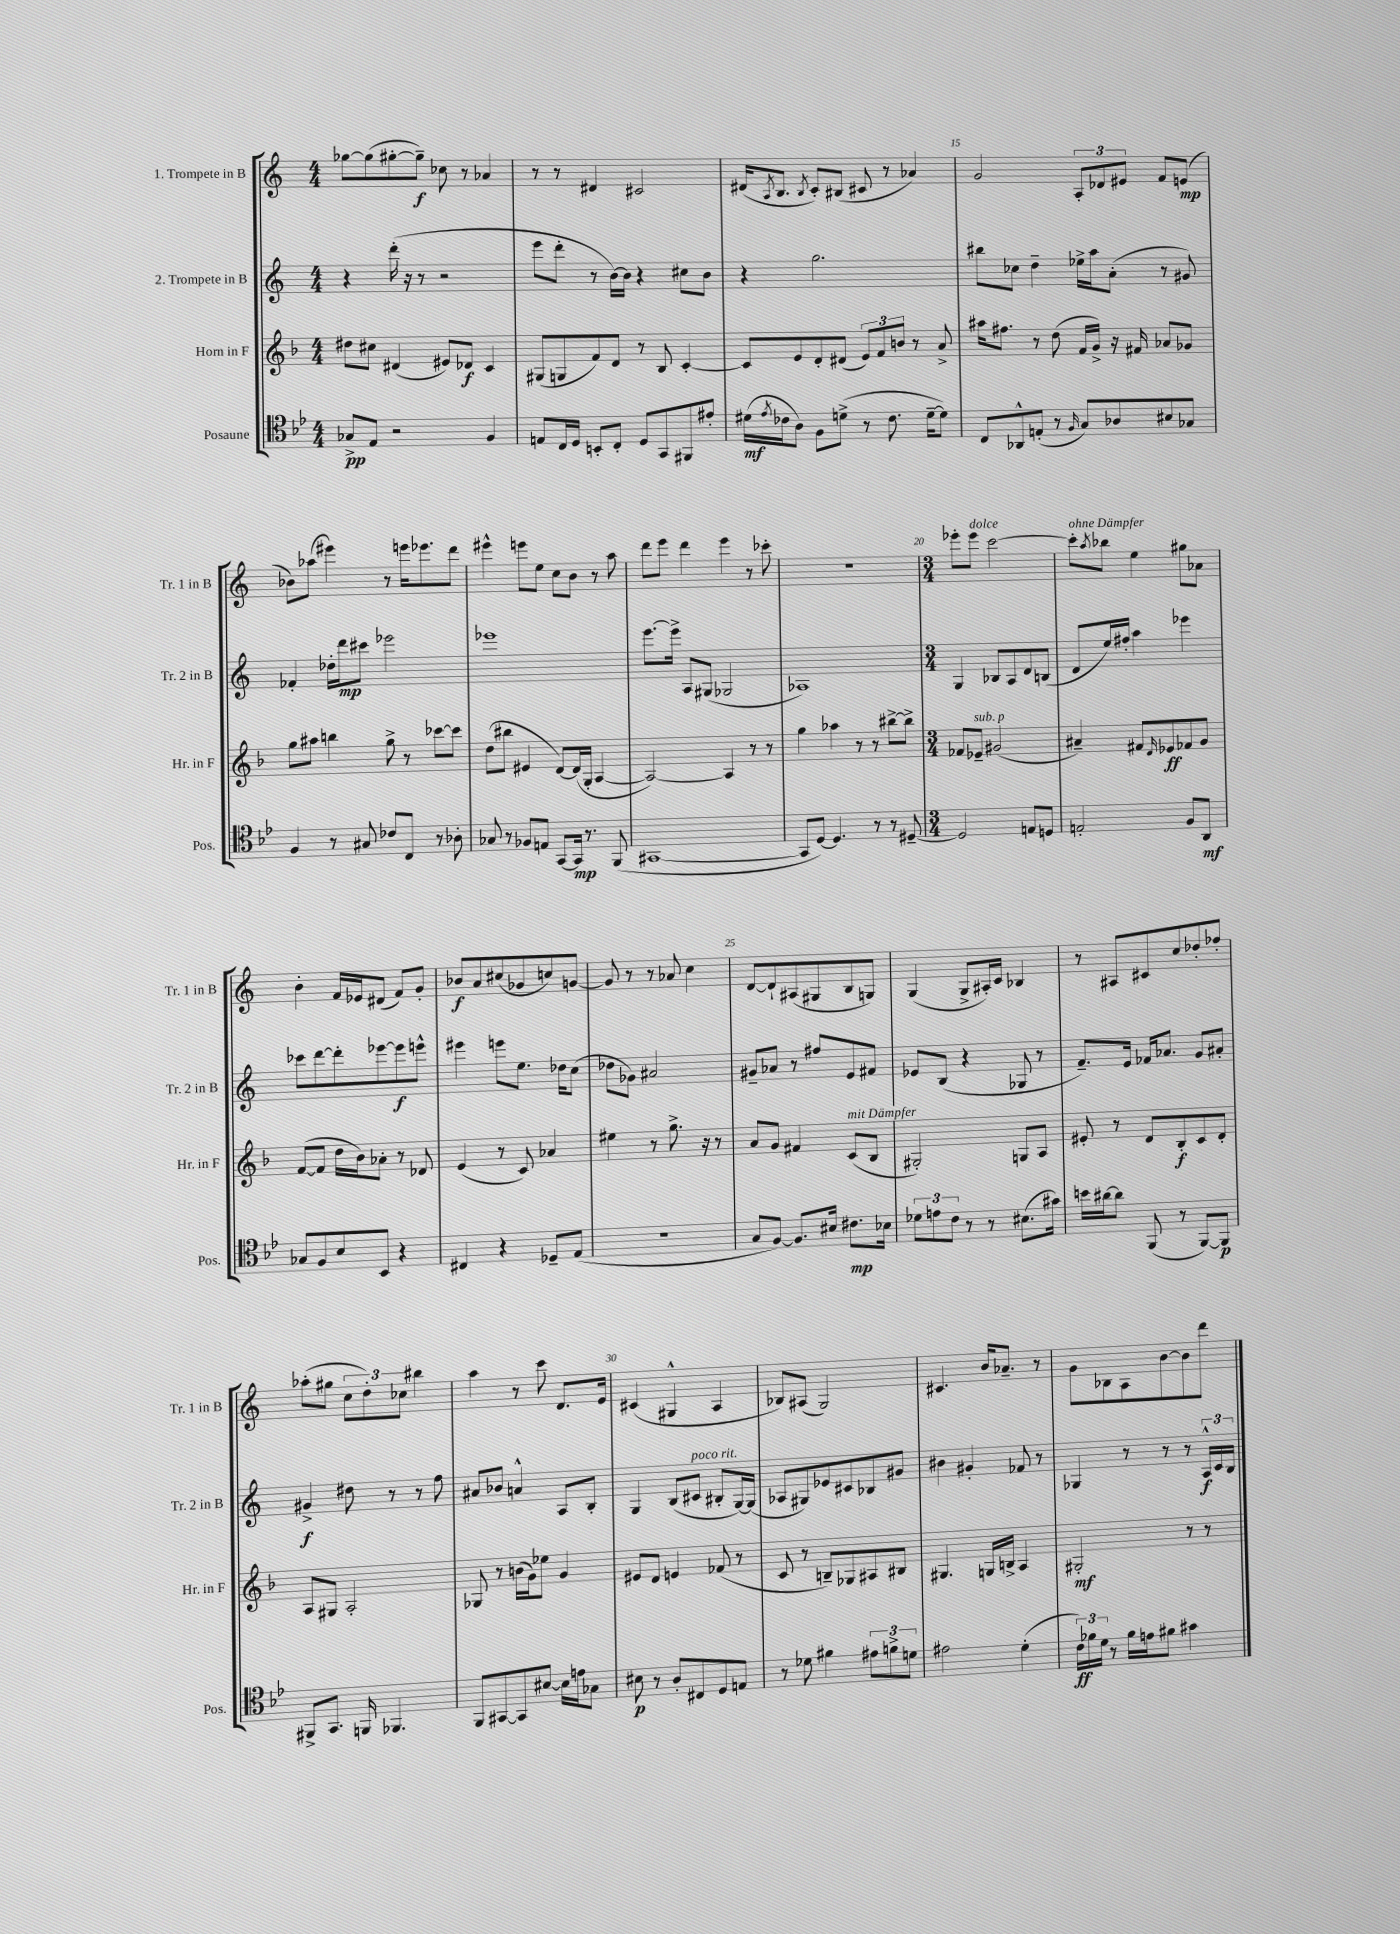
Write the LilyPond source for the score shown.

<<
\new StaffGroup <<
\new Staff = "s0" \with { instrumentName = "1. Trompete in B" shortInstrumentName = "Tr. 1 in B" } {
    \clef treble \key c \major \numericTimeSignature \time 4/4
    ges''8~ ges''8( gis''8~-. gis''8--\f) ces''8 r8 aes'4 |
    r8 r8 dis'4 cis'2 |
    dis'16( \acciaccatura { a8 } b8. \acciaccatura { b8 } c'8-.) bis8( cis'8 r8 aes'4) |
    g'2 \tuplet 3/2 { a8-. des'8 eis'8 } f'8 e'8\mp( |
    bes'8) aes''8( eis'''4) r8 e'''16 ees'''8. d'''8 |
    eis'''4-^ e'''8 e''8 c''8 b'8 r8 a''8 |
    d'''8 e'''8 d'''4 e'''4 r8 ces'''8-. |
    r1 |
    \numericTimeSignature \time 3/4 ees'''8-. ees'''8^\markup { \italic "dolce" } c'''2~ |
    c'''8-.^\markup { \italic "ohne Dämpfer" } \acciaccatura { a''8 } bes''8 e''4 gis''8 aes'8 |
    b'4-. f'16 ees'16 dis'8( f'8) g'8-. |
    bes'8\f a'8 cis''8( ges'8 c''8) g'8~ |
    g'8 r8 r8 aes'8 c''4 |
    d'8~ d'8-! ais8( gis8 b8 g8) |
    g4( g8-> ais16-.) c'16 bes4 |
    r8 ais8 cis'8 c''8 des''8-. fes''8-. |
    aes''8-.( gis''8 \tuplet 3/2 { c''8 d''8-.) ces''8 } bis''4 |
    a''4 r8 c'''8 d'8. e'16 |
    cis'4( gis4-^ a4 |
    bes8) ais8( g2) |
    cis'4. b'16 aes'8.-- r8 |
    g'8 bes8 a8 b'8~ b'8 d'''8 \bar "|." |
}
\new Staff = "s1" \with { instrumentName = "2. Trompete in B" shortInstrumentName = "Tr. 2 in B" } {
    \clef treble \key c \major \numericTimeSignature \time 4/4
    r4 d'''16-.( r16 r8 r2 |
    e'''8 d'''8-. r8 b'16~) b'16 r4 cis''8 b'8 |
    r4 g''2. |
    bis''8 ces''8 d''4-- ees''16-> a''16 a'8-.( r8 gis'8) |
    fes'4-. des''16-. d'''16\mp cis'''8 ees'''2 |
    ees'''1 |
    e'''8.~ e'''16-> a8 gis8( ges2 |
    aes1) |
    \numericTimeSignature \time 3/4 g4 bes8 a8 d'8 b8( |
    d'8 e''16) fis''16-. a''4 ees'''4 |
    ces'''8 d'''8~ d'''8-. ees'''8~ ees'''8\f e'''8-^ |
    eis'''4 e'''8 e''8. des''16 c''8( |
    des''8 ges'8) ais'2 |
    gis'8-- aes'8 r8 fis''8 e'8 fis'8 |
    ees'8 b8( r4 ges8 r8 |
    f'8.--) e'16 fes'16 aes'8. g'8 ais'8-. |
    gis'4->\f dis''8 r8 r8 f''8 |
    ais'8 bes'8 a'4-^ a8 b8-. |
    g4 b8( cis'8^\markup { \italic "poco rit." } bis8-. g16~) g16( |
    aes8 gis8) ees'8 cis'8 bes8 gis'8 |
    bis'4 gis'4-. fes'8 r8 |
    ges4 r8 r8 r8 \tuplet 3/2 { a16-^\f c'16 b16 } \bar "|." |
}
\new Staff = "s2" \with { instrumentName = "Horn in F" shortInstrumentName = "Hr. in F" } {
    \clef treble \key f \major \numericTimeSignature \time 4/4
    dis''8 cis''8 dis'4( eis'8) des'8\f c'4 |
    gis8( g8 f'8) d'8 r8 bes8 c'4~-. |
    c'8 e'8 d'8-. dis'8( \tuplet 3/2 { e'8) f'8 b'8 } r8 a'8-> |
    ais''16 fis''8. r8 d''8( f'16 g'16->) r16 fis'16 aes'8 ges'8 |
    g''8 ais''8 b''4 g''8-> r8 ces'''8~ ces'''8 |
    d''8( bis''8 eis'4 d'8~) d'16( g16-. a4~ |
    a2~) a4 r8 r8 |
    g''4 aes''4 r8 r8 bis''8~-> bis''8-> |
    \numericTimeSignature \time 3/4 fes'8 ees'8--^\markup { \italic "sub. p" } gis'2( |
    ais'4--) fis'8 \grace { d'16 } ees'8\ff fes'8 g'8 |
    f'8~( f'8 d''16 bes'16) aes'8-. r8 des'8 |
    e'4( r8 c'8) aes'4 |
    eis''4 r8 g''8.-> r16 r8 |
    a'8 g'8 fis'4 c'8^\markup { \italic "mit Dämpfer" }( bes8 |
    gis2-.) g8 a8 |
    eis'8-. r8 d'8 bes8-.\f c'8 d'8-. |
    a8 gis8 a2-. |
    ges8 r8 b'16( g'16) ees''8 g'4 |
    eis'8 d'8 e'4 fes'8( r8 |
    c'8 r8 b8--) ges8 ais8 bis8 |
    gis4. g16 b16-> a4 |
    gis2-.\mf r8 r8 \bar "|." |
}
\new Staff = "s3" \with { instrumentName = "Posaune" shortInstrumentName = "Pos." } {
    \clef tenor \key bes \major \numericTimeSignature \time 4/4
    ges8->\pp ees8 r2 f4 |
    e8 c16 d16 b,8-. c8-. d8 g,8 fis,8 eis'8-. |
    dis'16\mf( \acciaccatura { ees'8 } ces'16 a8) f8 d'8->( r8 ces'8. d'16~-- d'8) |
    c8 aes,8-^ e8-.( r8 \grace { f16 } g8) aes8 bis8 ges8 |
    f4 r8 gis8 ces'8 c8 r8 aes8-. |
    ges8 r8 fes8 e8 g,8~ g,16\mp r8. f,8( |
    gis,1~ |
    gis,8 d8~) d4. r8 r8 dis8~-- |
    \numericTimeSignature \time 3/4 dis2 e8 d8 |
    e2-. f8 a,8\mf |
    ges8 f8 bes8 bes,8 r4 |
    cis4 r4 des8-- ees8( |
    R2. |
    g8 f8~) f8. bis16 cis'8.\mp bes16 |
    \tuplet 3/2 { des'8 e'8 c'8 } r8 r8 bis8.( gis'16) |
    b'16 ais'16~ ais'8 f,8( r8 f,8~) f,8\p |
    fis,8-> g,8. f,16 fes,4. |
    f,8 gis,8~ gis,8 bis8~ bis16 e'16 ges8 |
    bis8\p r8 a8-. cis8 d8 e8 |
    r8 des'8 fis'4 \tuplet 3/2 { eis'8 f'8-> d'8 } |
    eis'2 d'4-.( |
    \tuplet 3/2 { c'16\ff) fes'16 d'16 } r8 fes'16 e'16 fis'8 gis'4 \bar "|." |
}
>>
>>
\layout { \context { \Score currentBarNumber = #12 \override BarNumber.break-visibility = ##(#f #t #t) barNumberVisibility = #(every-nth-bar-number-visible 5) } }
